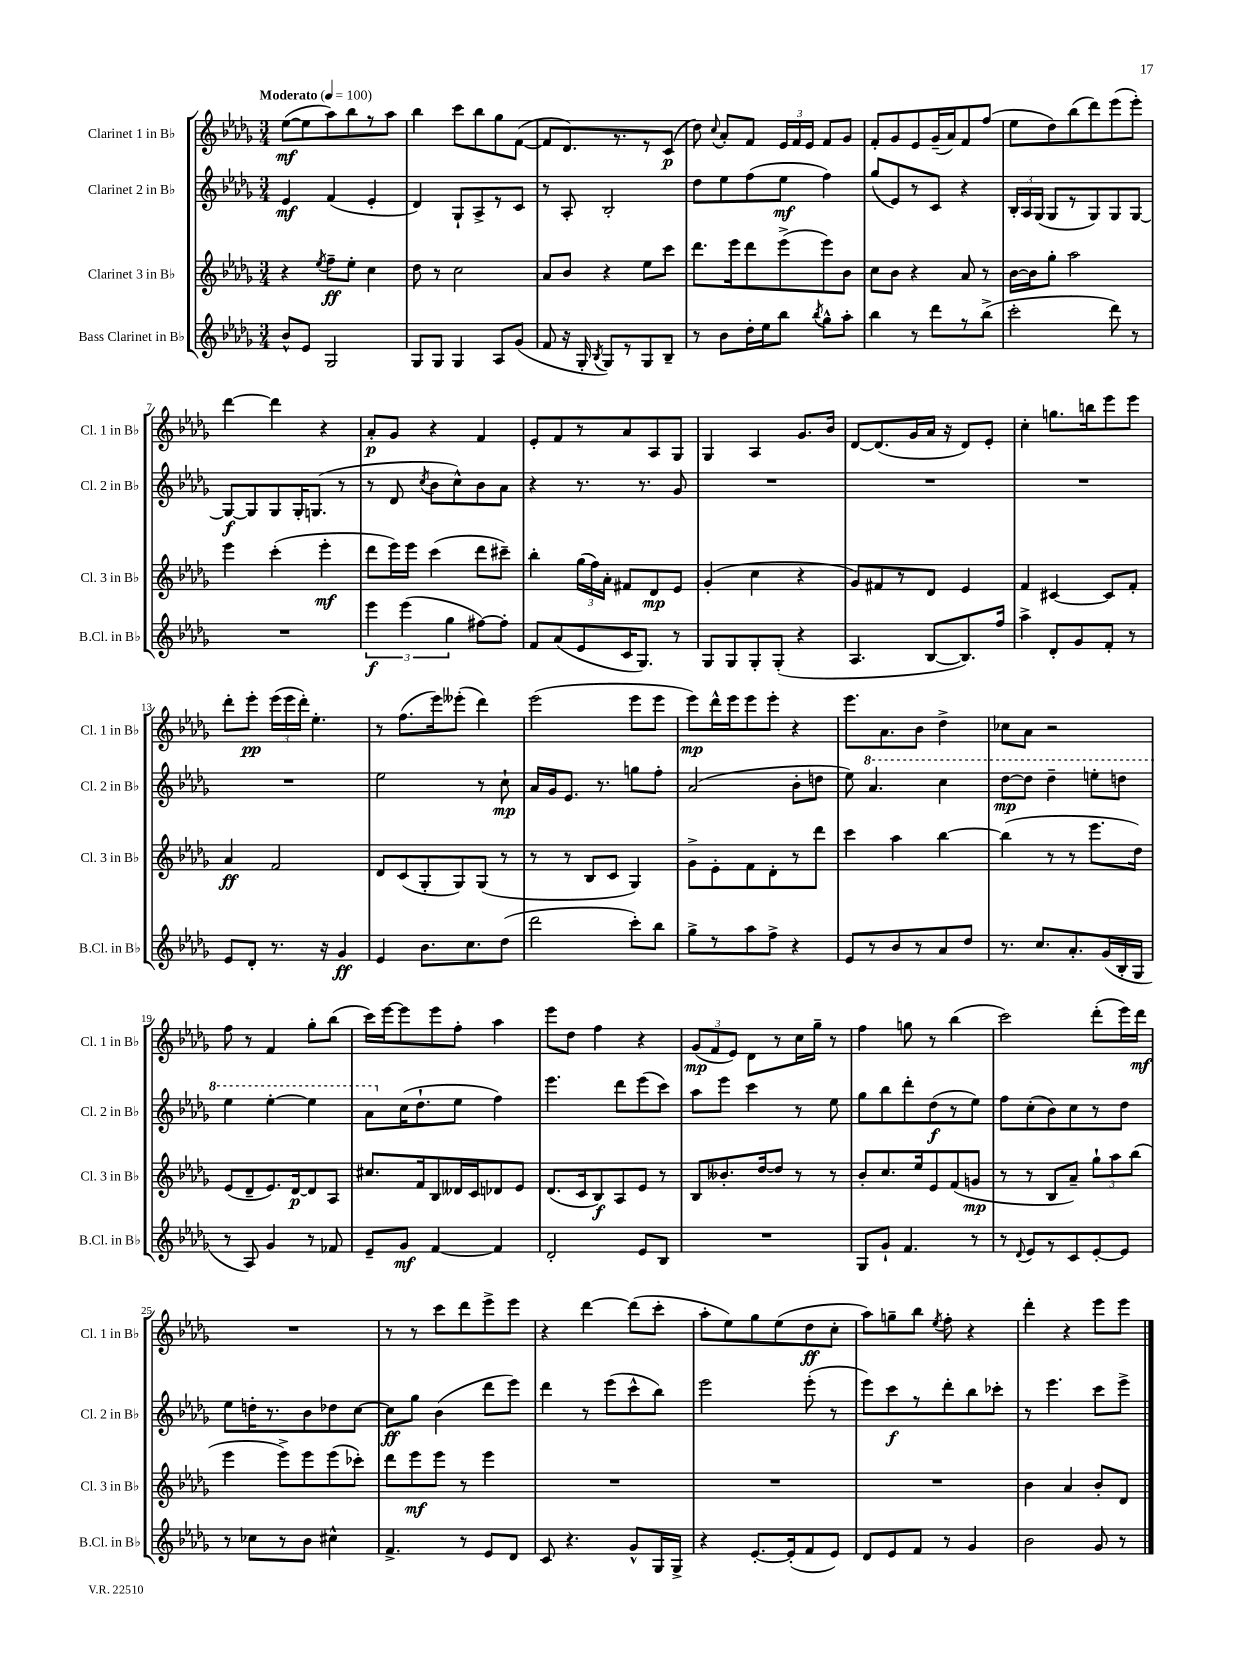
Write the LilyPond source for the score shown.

<<
\new StaffGroup <<
\new Staff = "s0" \with { instrumentName = "Clarinet 1 in Bb" shortInstrumentName = "Cl. 1 in Bb" } {
    \clef treble \key des \major \numericTimeSignature \time 3/4 \tempo "Moderato" 4 = 100
    \autoBeamOff ees''8[~\mf( ees''8 aes''8) bes''8 r8 aes''8] |
    bes''4 c'''8[ bes''8 ges''8 f'8]~( |
    f'8[ des'8.) r8. r8 c'8]\p( |
    des''8) \appoggiatura { c''8 } aes'8[-. f'8] \tuplet 3/2 { ees'16[ f'16 ees'16] } f'8[ ges'8] |
    f'8[-. ges'8 ees'8 ges'16--( aes'16) f'8 f''8]( |
    ees''8[ des''8) bes''8( des'''8) ees'''8( ees'''8]-.) |
    des'''4~ des'''4 r4 |
    aes'8[-.\p ges'8] r4 f'4 |
    ees'8[-. f'8 r8 aes'8 aes8 ges8] |
    ges4 aes4 ges'8.[ bes'16] |
    des'8[~ des'8.( ges'16 aes'16] r16 des'8[) ees'8]-. |
    c''4-. g''8.[ b''16 ees'''8 ees'''8] |
    des'''8[-. ees'''8]-.\pp \tuplet 3/2 { ees'''16[( ees'''16 des'''16]-.) } ees''4.-. |
    r8 f''8.[( ees'''16) eeses'''8]-.( des'''4) |
    ees'''2( ees'''8[ ees'''8] |
    ees'''8[\mp) des'''16-^ ees'''16 ees'''8 ees'''8]-. r4 |
    ees'''8.[ aes'8. bes'8] des''4-> |
    ces''8[ aes'8] r2 |
    f''8 r8 f'4 ges''8[-. bes''8]( |
    c'''16[) ees'''16~ ees'''8 ees'''8 f''8]-. aes''4 |
    ees'''8[ des''8] f''4 r4 |
    \tuplet 3/2 { ges'8[\mp( f'8 ees'8]) } des'8[ r8 c''16 ges''16]-- r8 |
    f''4 g''8 r8 bes''4( |
    c'''2) des'''8[-.( ees'''16) des'''16]\mf |
    R2. |
    r8 r8 c'''8[ des'''8 ees'''8-> ees'''8] |
    r4 des'''4~ des'''8[( c'''8]-. |
    aes''8[-. ees''8) ges''8 ees''8( des''8\ff c''8]-. |
    aes''8[) g''8-- bes''8] \acciaccatura { ees''8 } f''8-. r4 |
    des'''4-. r4 ees'''8[ ees'''8] \bar "|." |
}
\new Staff = "s1" \with { instrumentName = "Clarinet 2 in Bb" shortInstrumentName = "Cl. 2 in Bb" } {
    \clef treble \key des \major \numericTimeSignature \time 3/4
    \autoBeamOff ees'4\mf f'4( ees'4-. |
    des'4) ges8[-! aes8-> r8 c'8] |
    r8 aes8-. bes2-. |
    des''8[ ees''8 f''8( ees''8]\mf f''4) |
    ges''8[( ees'8) r8 c'8] r4 |
    \tuplet 3/2 { bes16[-. aes16 ges16]( } ges8[ r8 ges8) ges8 ges8]~ |
    ges8[~\f ges8 ges8 ges16-. g8.]( r8 |
    r8 des'8 \acciaccatura { c''8 } bes'8[ c''8-^) bes'8 aes'8] |
    r4 r8. r8. ges'8 |
    R2. |
    R2. |
    R2. |
    R2. |
    ees''2 r8 c''8-!\mp |
    aes'16[ ges'16 ees'8.] r8. g''8[ f''8]-. |
    aes'2( bes'8[-. d''8] |
    ees''8) \ottava #1 aes''4. c'''4 |
    des'''8[~\mp des'''8] des'''4-- e'''8[-. d'''8] |
    ees'''4 ees'''4~-. ees'''4 |
    aes''8[ \ottava #0 c''16( des''8.-! ees''8] f''4) |
    ees'''4. des'''8[ ees'''8( c'''8]) |
    aes''8[ ees'''8] c'''4 r8 ees''8 |
    ges''8[ bes''8 des'''8-. des''8\f( r8 ees''8]) |
    f''8[ c''8-.( bes'8) c''8 r8 des''8] |
    ees''8[ d''16-. r8. bes'8 des''8 c''8]~ |
    c''8[\ff ges''8] bes'4( des'''8[ ees'''8]) |
    des'''4 r8 ees'''8[( c'''8-^ bes''8]) |
    ees'''2 ees'''8-.( r8 |
    ees'''8[) c'''8\f r8 des'''8-. bes''8 ces'''8]-. |
    r8 ees'''4. c'''8[ ees'''8]-> \bar "|." |
}
\new Staff = "s2" \with { instrumentName = "Clarinet 3 in Bb" shortInstrumentName = "Cl. 3 in Bb" } {
    \clef treble \key des \major \numericTimeSignature \time 3/4
    \autoBeamOff r4 \acciaccatura { ees''8 } f''8[--\ff ees''8]-. c''4 |
    des''8 r8 c''2 |
    aes'8[ bes'8] r4 ees''8[ c'''8] |
    des'''8.[ ees'''16 des'''8 ees'''8->( ees'''8) bes'8] |
    c''8[ bes'8] r4 aes'8 r8 |
    bes'16[~ bes'16 ges''8]-. aes''2 |
    ees'''4 c'''4-.( ees'''4-.\mf |
    des'''8[ ees'''16) ees'''16] c'''4( des'''8[ cis'''8]--) |
    bes''4-. \tuplet 3/2 { ges''16[( f''16) aes'16]-. } fis'8[ des'8\mp ees'8] |
    ges'4-.( c''4 r4 |
    ges'8[) fis'8 r8 des'8] ees'4 |
    f'4 cis'4~ cis'8[ f'8]-. |
    aes'4\ff f'2 |
    des'8[ c'8( ges8-. ges8) ges8]( r8 |
    r8 r8 bes8[ c'8] ges4) |
    ges'8[-> ees'8-. f'8 des'8-. r8 des'''8] |
    c'''4 aes''4 bes''4~ |
    bes''4( r8 r8 ees'''8.[ des''16]) |
    ees'8[( des'8-- ees'8.) des'16~\p des'8 aes8] |
    cis''8.[ f'16 bes8 deses'16 c'16 des'8 ees'8] |
    des'8.[( c'16 bes8\f) aes8 ees'8] r8 |
    bes8[ beses'8.-. des''16~ des''8] r8 r8 |
    bes'8[-. c''8. ees''16 ees'8 f'8( g'8]\mp |
    r8 r8 bes8[ aes'8]--) \tuplet 3/2 { ges''8[-! aes''8 bes''8]( } |
    ees'''4 ees'''8[->) ees'''8 ees'''8( ces'''8]-.) |
    des'''8[ ees'''8\mf ees'''8] r8 ees'''4 |
    R2. |
    R2. |
    R2. |
    bes'4 aes'4 bes'8[-. des'8] \bar "|." |
}
\new Staff = "s3" \with { instrumentName = "Bass Clarinet in Bb" shortInstrumentName = "B.Cl. in Bb" } {
    \clef treble \key des \major \numericTimeSignature \time 3/4
    \autoBeamOff bes'8[-^ ees'8] ges2 |
    ges8[ ges8] ges4 aes8[ ges'8]( |
    f'8 r16 ges16-. \acciaccatura { bes8 } ges8[) r8 ges8 bes8]-- |
    r8 bes'8[ des''16-. ees''16 bes''8] \acciaccatura { bes''8 } ges''8[-^ aes''8]-. |
    bes''4 r8 des'''8[ r8 bes''8]->( |
    c'''2-. des'''8) r8 |
    R2. |
    \tuplet 3/2 { ees'''4\f ees'''4( ges''4 } fis''8[~) fis''8]-. |
    f'8[ aes'8( ees'8 c'16 ges8.]) r8 |
    ges8[ ges8 ges8-. ges8]-.( r4 |
    aes4. bes8[~ bes8.) f''16] |
    aes''4-> des'8[-. ges'8 f'8]-. r8 |
    ees'8[ des'8]-. r8. r16 ges'4\ff |
    ees'4 bes'8.[ c''8. des''8]( |
    des'''2 c'''8[-.) bes''8] |
    ges''8[-> r8 aes''8 f''8]-> r4 |
    ees'8[ r8 bes'8 r8 aes'8 des''8] |
    r8. c''8.[ aes'8.-. ges'16( bes16-. ges16] |
    r8 aes8) ges'4 r8 fes'8 |
    ees'8[-- ges'8]\mf f'4~ f'4 |
    des'2-. ees'8[ bes8] |
    R2. |
    ges8[ ges'8]-! f'4. r8 |
    r8 \appoggiatura { des'8 } ees'8[ r8 c'8 ees'8~-. ees'8] |
    r8 ces''8[ r8 bes'8] cis''4-^ |
    f'4.-> r8 ees'8[ des'8] |
    c'8 r4. ges'8[-^ ges16 ges16]-> |
    r4 ees'8.[~-. ees'16-.( f'8 ees'8]) |
    des'8[ ees'8 f'8] r8 ges'4 |
    bes'2 ges'8 r8 \bar "|." |
}
>>
>>
